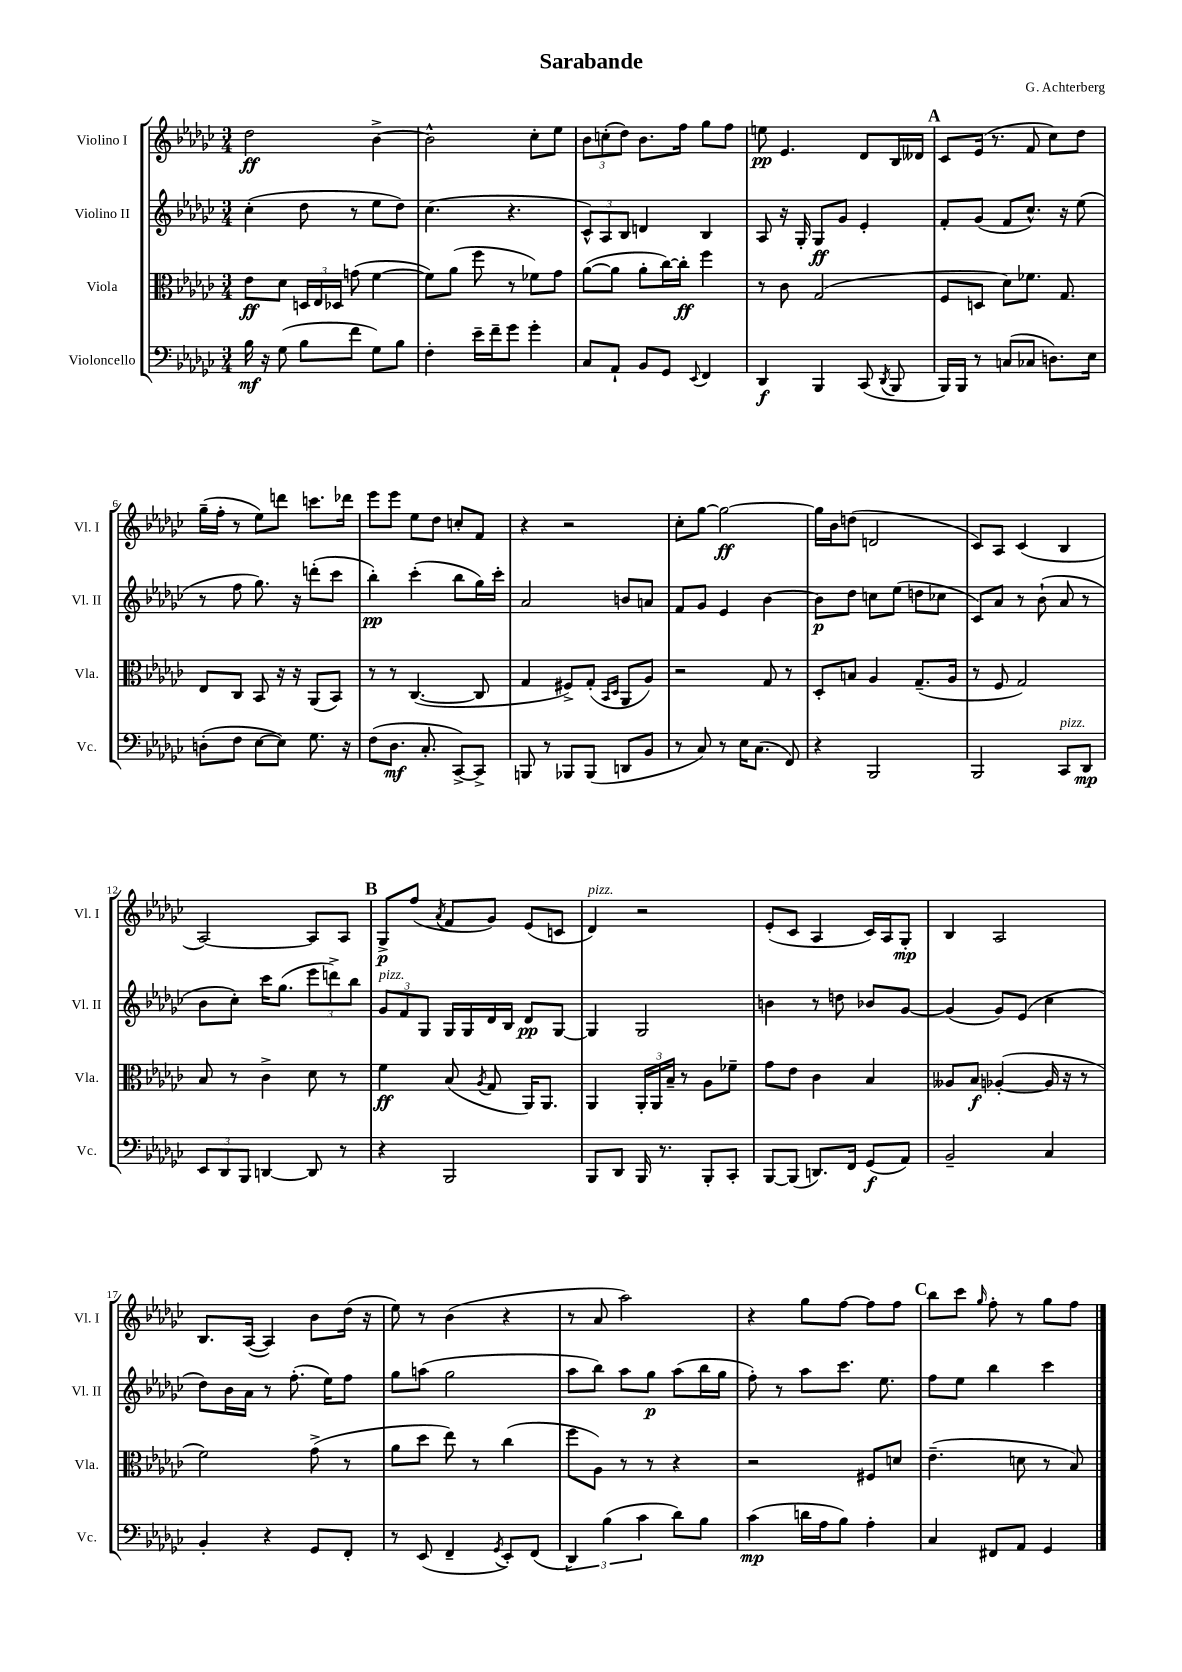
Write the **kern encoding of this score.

**kern	**kern	**kern	**kern
*staff4	*staff3	*staff2	*staff1
*clefF4	*clefC3	*clefG2	*clefG2
*k[b-e-a-d-g-c-]	*k[b-e-a-d-g-c-]	*k[b-e-a-d-g-c-]	*k[b-e-a-d-g-c-]
*M3/4	*M3/4	*M3/4	*M3/4
16B-	8e-	(4cc-'	2dd-
16r	.	.	.
(8G-	8d-	.	.
8B-	24D	8dd-	.
.	24E-	.	.
.	24D-	.	.
8f	(8g	8r	.
8G-)	[4f	8ee-	[4b-^
8B-	.	8dd-)	.
=	=	=	=
4F'	8f])	(4.cc-	2b-^^]
.	(8a-	.	.
16e-~	8ff	.	.
16f~	.	.	.
8g-	8r	4.r	.
4g-'	8f-)	.	8cc-'
.	8g-	.	8ee-
=	=	=	=
8C-	([8a-	12c-^^)	12b-
.	.	12A-	(12cc'
8AA-`	8a-]	.	.
.	.	12B-	12dd-)
8BB-	8a-'	4d	8.b-
8GG-	[16cc-)	.	.
.	16cc-']	.	16ff
8qqEE-	.	.	.
4FF	4ff	4B-	8gg-
.	.	.	8ff
=	=	=	=
4DD-	8r	8A-	8ee
.	8c-	16r	4.e-
.	.	16G-'	.
4BBB-	(2G-	8G-	.
.	.	8g-	.
(8CC-	.	4e-'	8d-
8qDD-	.	.	.
8BBB-	.	.	16B-
.	.	.	16d--
=	=	=	=
16BBB-)	8F	8f'	8c-
16BBB-	.	.	.
8r	8D	(8g-	(16e-
.	.	.	8.r
(8C	8d-)	8f	.
8C-	8.f-	8.cc-^^)	8f
8.D)	.	.	8cc-)
.	8.G-	16r	.
.	.	(8ee-	8dd-
16E-	.	.	.
=	=	=	=
(8D'	8E-	8r	(16gg-~
.	.	.	16ff'
8F	8C-	8ff	8r
[8E-	8BB-	8.gg-)	8ee-)
8E-])	16r	.	8ddd
.	16r	16r	.
8.G-	(8AA-	(8ddd'	8.ccc
.	8BB-)	8ccc-	.
16r	.	.	16ddd-
=	=	=	=
(8F	8r	4bb-')	8eee-
8.D-	8r	.	8eee-
.	([4.C-	(4ccc-'	8ee-
8.C-'	.	.	.
.	.	.	8dd-
[8CC-^)	.	8bb-	8cc'
8CC-^]	8C-]	16gg-)	8f
.	.	16ccc-'	.
=	=	=	=
8BBB	4G-	2a-	4r
8r	.	.	.
8BBB-	8F#^)	.	2r
(8BBB-	(8G-'	.	.
.	16qqBB-	.	.
.	16qqD-	.	.
8DD	8AA-	8b	.
8BB-	8A-)	8a	.
=	=	=	=
8r	2r	8f	8cc-'
8C-)	.	8g-	[8gg-
8r	.	4e-	2gg-_
16E-	.	.	.
(8.C-	.	.	.
.	8G-	[4b-	.
8FF)	8r	.	.
=	=	=	=
4r	8D-'	8b-]	16gg-]
.	.	.	16b-
.	8B	8dd-	(8dd
2BBB-	4A-	8cc	2d
.	.	(8ee-	.
.	(8.G-~	8dd	.
.	.	8cc-	.
.	16A-	.	.
=	=	=	=
2BBB-	8r	8c-)	8c-)
.	8F	8a-	8A-
.	2G-)	8r	(4c-
.	.	(8b-`	.
8CC-	.	8a-	4B-
8DD-	.	8r	.
=	=	=	=
12EE-	8B-	8b-	[2A-)
12DD-	.	.	.
.	8r	8cc-')	.
12BBB-	.	.	.
[4DD	4c-^	16ccc-	.
.	.	(8.gg-	.
8DD]	8d-	12eee-	8A-]
.	.	12ddd^)	.
8r	8r	.	8A-
.	.	12bb-	.
=	=	=	=
4r	4f	12g-	8G-^
.	.	12f	.
.	.	.	(8ff
.	.	12G-	.
.	.	.	8qa-
2BBB-	(8B-	16G-	8f
.	.	16G-	.
.	8qA-	.	.
.	8G-	16d-	8g-)
.	.	16B-	.
.	16AA-)	8d-	(8e-
.	8.AA-	.	.
.	.	[8G-	8c
=	=	=	=
8BBB-	4AA-	4G-]	4d-)
8DD-	.	.	.
16BBB-	24AA-'	2G-	2r
.	24AA-	.	.
8.r	.	.	.
.	24B-~	.	.
.	8r	.	.
8BBB-'	8A-	.	.
8CC-'	8f-~	.	.
=	=	=	=
[8BBB-	8g-	4b	(8e-'
(8BBB-]	8e-	.	8c-
8.DD)	4c-	8r	4A-
.	.	8dd	.
16FF	.	.	.
(8GG-	4B-	8b-	16c-)
.	.	.	16A-
8AA-)	.	[8g-	8G-'
=	=	=	=
2BB-~	8A--	(4g-]	4B-
.	8B-	.	.
.	([4A-'	8g-)	2A-
.	.	(8e-	.
4C-	16A-]	4cc-	.
.	16r	.	.
.	8r	.	.
=	=	=	=
4BB-'	2f)	8dd-)	8.B-
.	.	16b-	.
.	.	16a-	([16A-
4r	.	8r	4A-])
.	.	(8.ff'	.
8GG-	(8g-^	.	8b-
.	.	16ee-)	.
8FF'	8r	8ff	(16dd-
.	.	.	16r
=	=	=	=
8r	8a-	8gg-	8ee-)
(8EE-	8dd-	(8aa	8r
4FF~	8ee-)	2gg-	(4b-
.	8r	.	.
8qGG-	.	.	.
8EE-')	(4cc-	.	4r
(8FF	.	.	.
=	=	=	=
6DD-)	8ff	8aa-	8r
.	8A-)	8bb-)	8a-
(6B-	.	.	.
.	8r	8aa-	2aa-)
6c-	.	.	.
.	8r	8gg-	.
8d-)	4r	(8aa-	.
8B-	.	16bb-	.
.	.	16gg-	.
=	=	=	=
(4c-	2r	8ff')	4r
.	.	8r	.
16d	.	8aa-	8gg-
16A-	.	.	.
8B-)	.	8.ccc-	[8ff
4A-'	8F#	.	8ff]
.	.	8.ee-	.
.	8d	.	8ff
=	=	=	=
4C-	(4.e-~	8ff	8bb-
.	.	8ee-	8ccc-
.	.	.	16qqgg-
8FF#	.	4bb-	8ff'
8AA-	8d	.	8r
4GG-	8r	4ccc-	8gg-
.	8B-)	.	8ff
==	==	==	==
*-	*-	*-	*-
